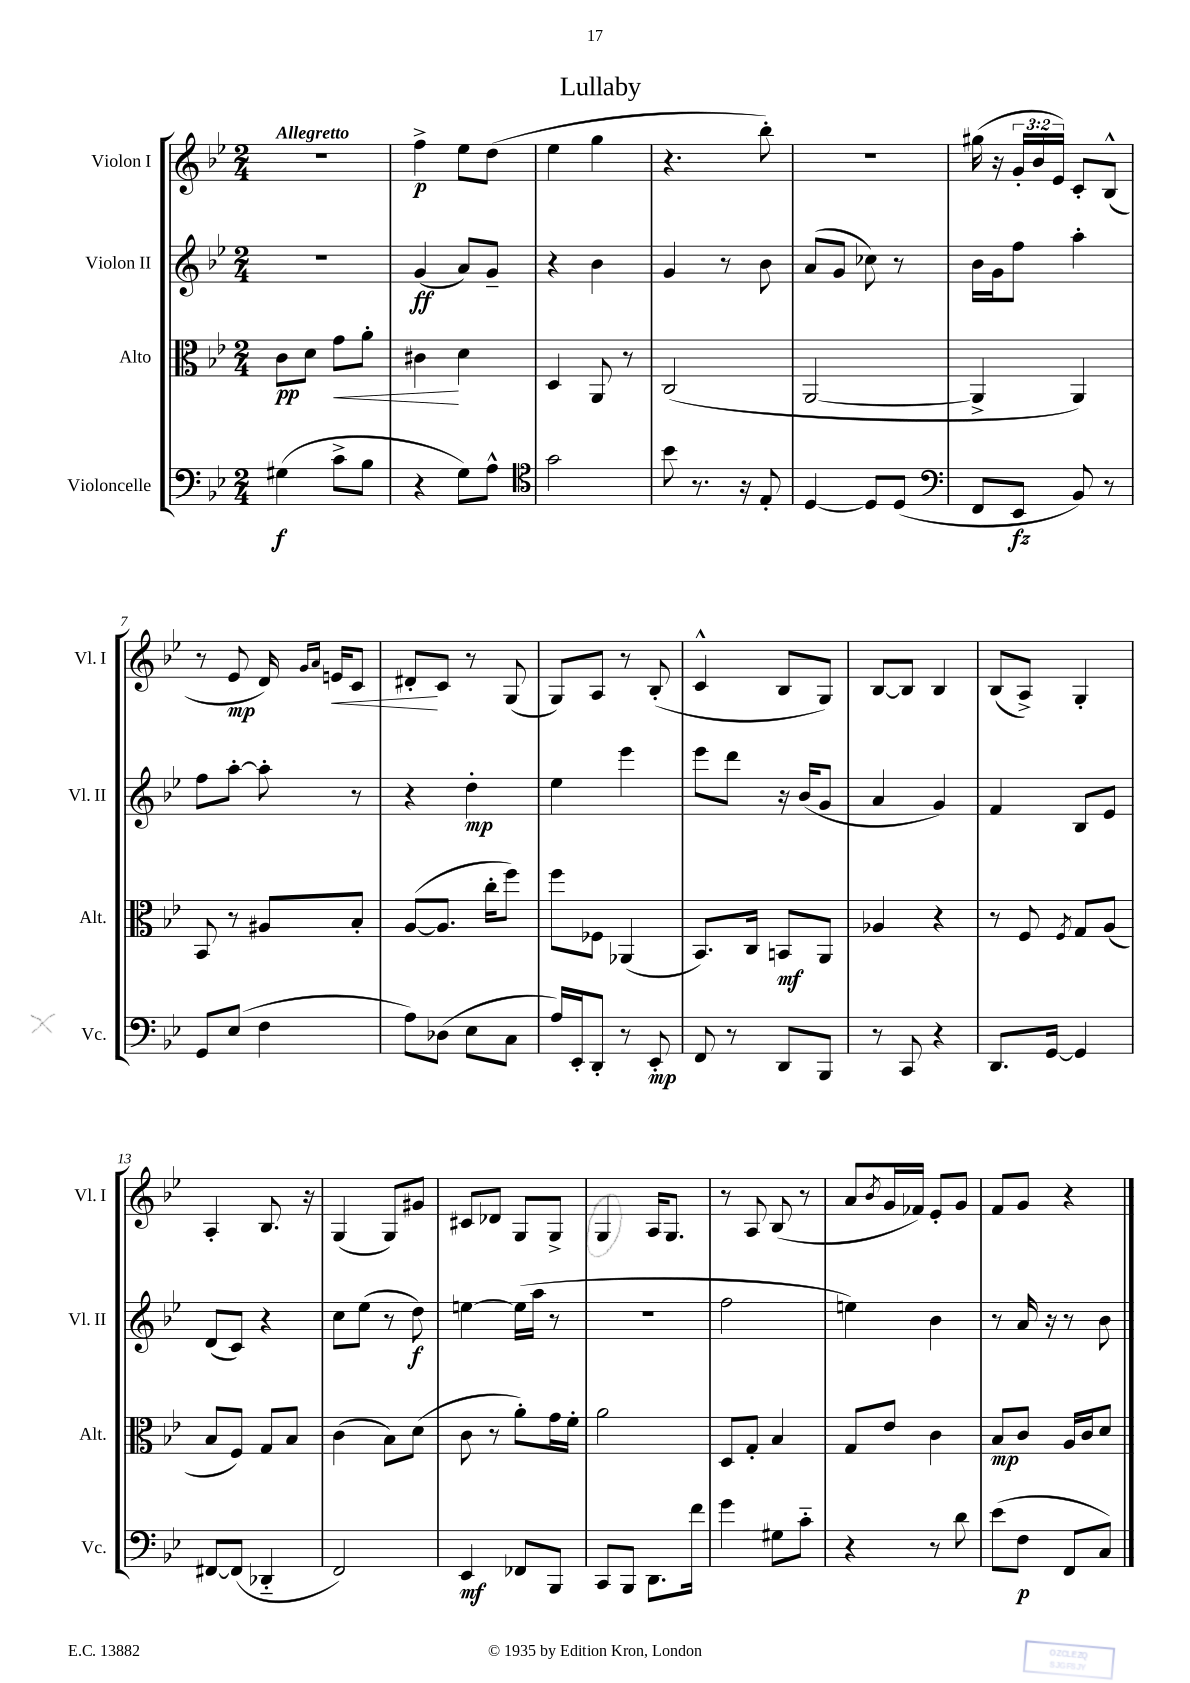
\header { title = "Lullaby" }
<<
\new StaffGroup <<
\new Staff = "s0" \with { instrumentName = "Violon I" shortInstrumentName = "Vl. I" } {
    \clef treble \key bes \major \numericTimeSignature \time 2/4 \override Staff.TupletNumber.text = #tuplet-number::calc-fraction-text \tempo "Allegretto"
    r2 |
    f''4->\p ees''8 d''8( |
    ees''4 g''4 |
    r4. bes''8-.) |
    R2 |
    gis''16( r16 \tuplet 3/2 { g'16-. bes'16 ees'16) } c'8-. bes8-^( |
    r8 ees'8\mp d'16) \grace { g'16 a'16 } e'16\< c'8 |
    dis'8-.\! c'8 r8 g8( |
    g8) a8 r8 bes8-.( |
    c'4-^ bes8 g8) |
    bes8~ bes8 bes4 |
    bes8( a8->) g4-. |
    a4-. bes8. r16 |
    g4( g8) gis'8 |
    cis'8 des'8 g8 g8-> |
    g4 a16 g8. |
    r8 a8 bes8( r8 |
    a'8 \acciaccatura { bes'8 } g'16 fes'16) ees'8-. g'8 |
    f'8 g'8 r4 \bar "|." |
}
\new Staff = "s1" \with { instrumentName = "Violon II" shortInstrumentName = "Vl. II" } {
    \clef treble \key bes \major \numericTimeSignature \time 2/4
    R2 |
    g'4\ff( a'8) g'8-- |
    r4 bes'4 |
    g'4 r8 bes'8 |
    a'8( g'8 ces''8) r8 |
    bes'16 g'16 f''8 a''4-. |
    f''8 a''8~-. a''8-. r8 |
    r4 d''4-.\mp |
    ees''4 ees'''4 |
    ees'''8 d'''8 r16 bes'16( g'8 |
    a'4 g'4) |
    f'4 bes8 ees'8 |
    d'8( c'8) r4 |
    c''8 ees''8( r8 d''8\f) |
    e''4~ e''16( a''16 r8 |
    R2 |
    f''2 |
    e''4) bes'4 |
    r8 a'16 r16 r8 bes'8 \bar "|." |
}
\new Staff = "s2" \with { instrumentName = "Alto" shortInstrumentName = "Alt." } {
    \clef alto \key bes \major \numericTimeSignature \time 2/4
    c'8\pp d'8 g'8\< a'8-. |
    cis'4\! d'4 |
    d4 a,8 r8 |
    c2( |
    a,2~ |
    a,4-> a,4) |
    bes,8 r8 ais8 bes8-. |
    a8~( a8. c''16-. f''8) |
    f''8 fes8 aes,4( |
    bes,8.) c16 b,8\mf a,8 |
    aes4 r4 |
    r8 f8 \acciaccatura { f8 } g8 a8( |
    bes8 f8) g8 bes8 |
    c'4( bes8) d'8( |
    c'8 r8 a'8-.) g'16 f'16-. |
    a'2 |
    d8 g8-. bes4 |
    g8 ees'8 c'4 |
    bes8\mp c'8 a16 c'16 d'8 \bar "|." |
}
\new Staff = "s3" \with { instrumentName = "Violoncelle" shortInstrumentName = "Vc." } {
    \clef bass \key bes \major \numericTimeSignature \time 2/4
    gis4\f( c'8-> bes8 |
    r4 g8) a8-^ |
    \clef tenor g'2 |
    bes'8 r8. r16 ees8-. |
    d4~ d8 d8( |
    \clef bass f,8 ees,8\fz bes,8) r8 |
    g,8 ees8( f4 |
    a8) des8( ees8 c8 |
    a16) ees,16-. d,8-. r8 ees,8-.\mp |
    f,8 r8 d,8 bes,,8 |
    r8 c,8 r4 |
    d,8. g,16~ g,4 |
    fis,8~ fis,8( des,4-_ |
    f,2) |
    ees,4\mf fes,8 bes,,8 |
    c,8 bes,,8 d,8. f'16 |
    g'4 gis8 c'8-_ |
    r4 r8 d'8 |
    ees'8( f8\p f,8 c8) \bar "|." |
}
>>
>>
